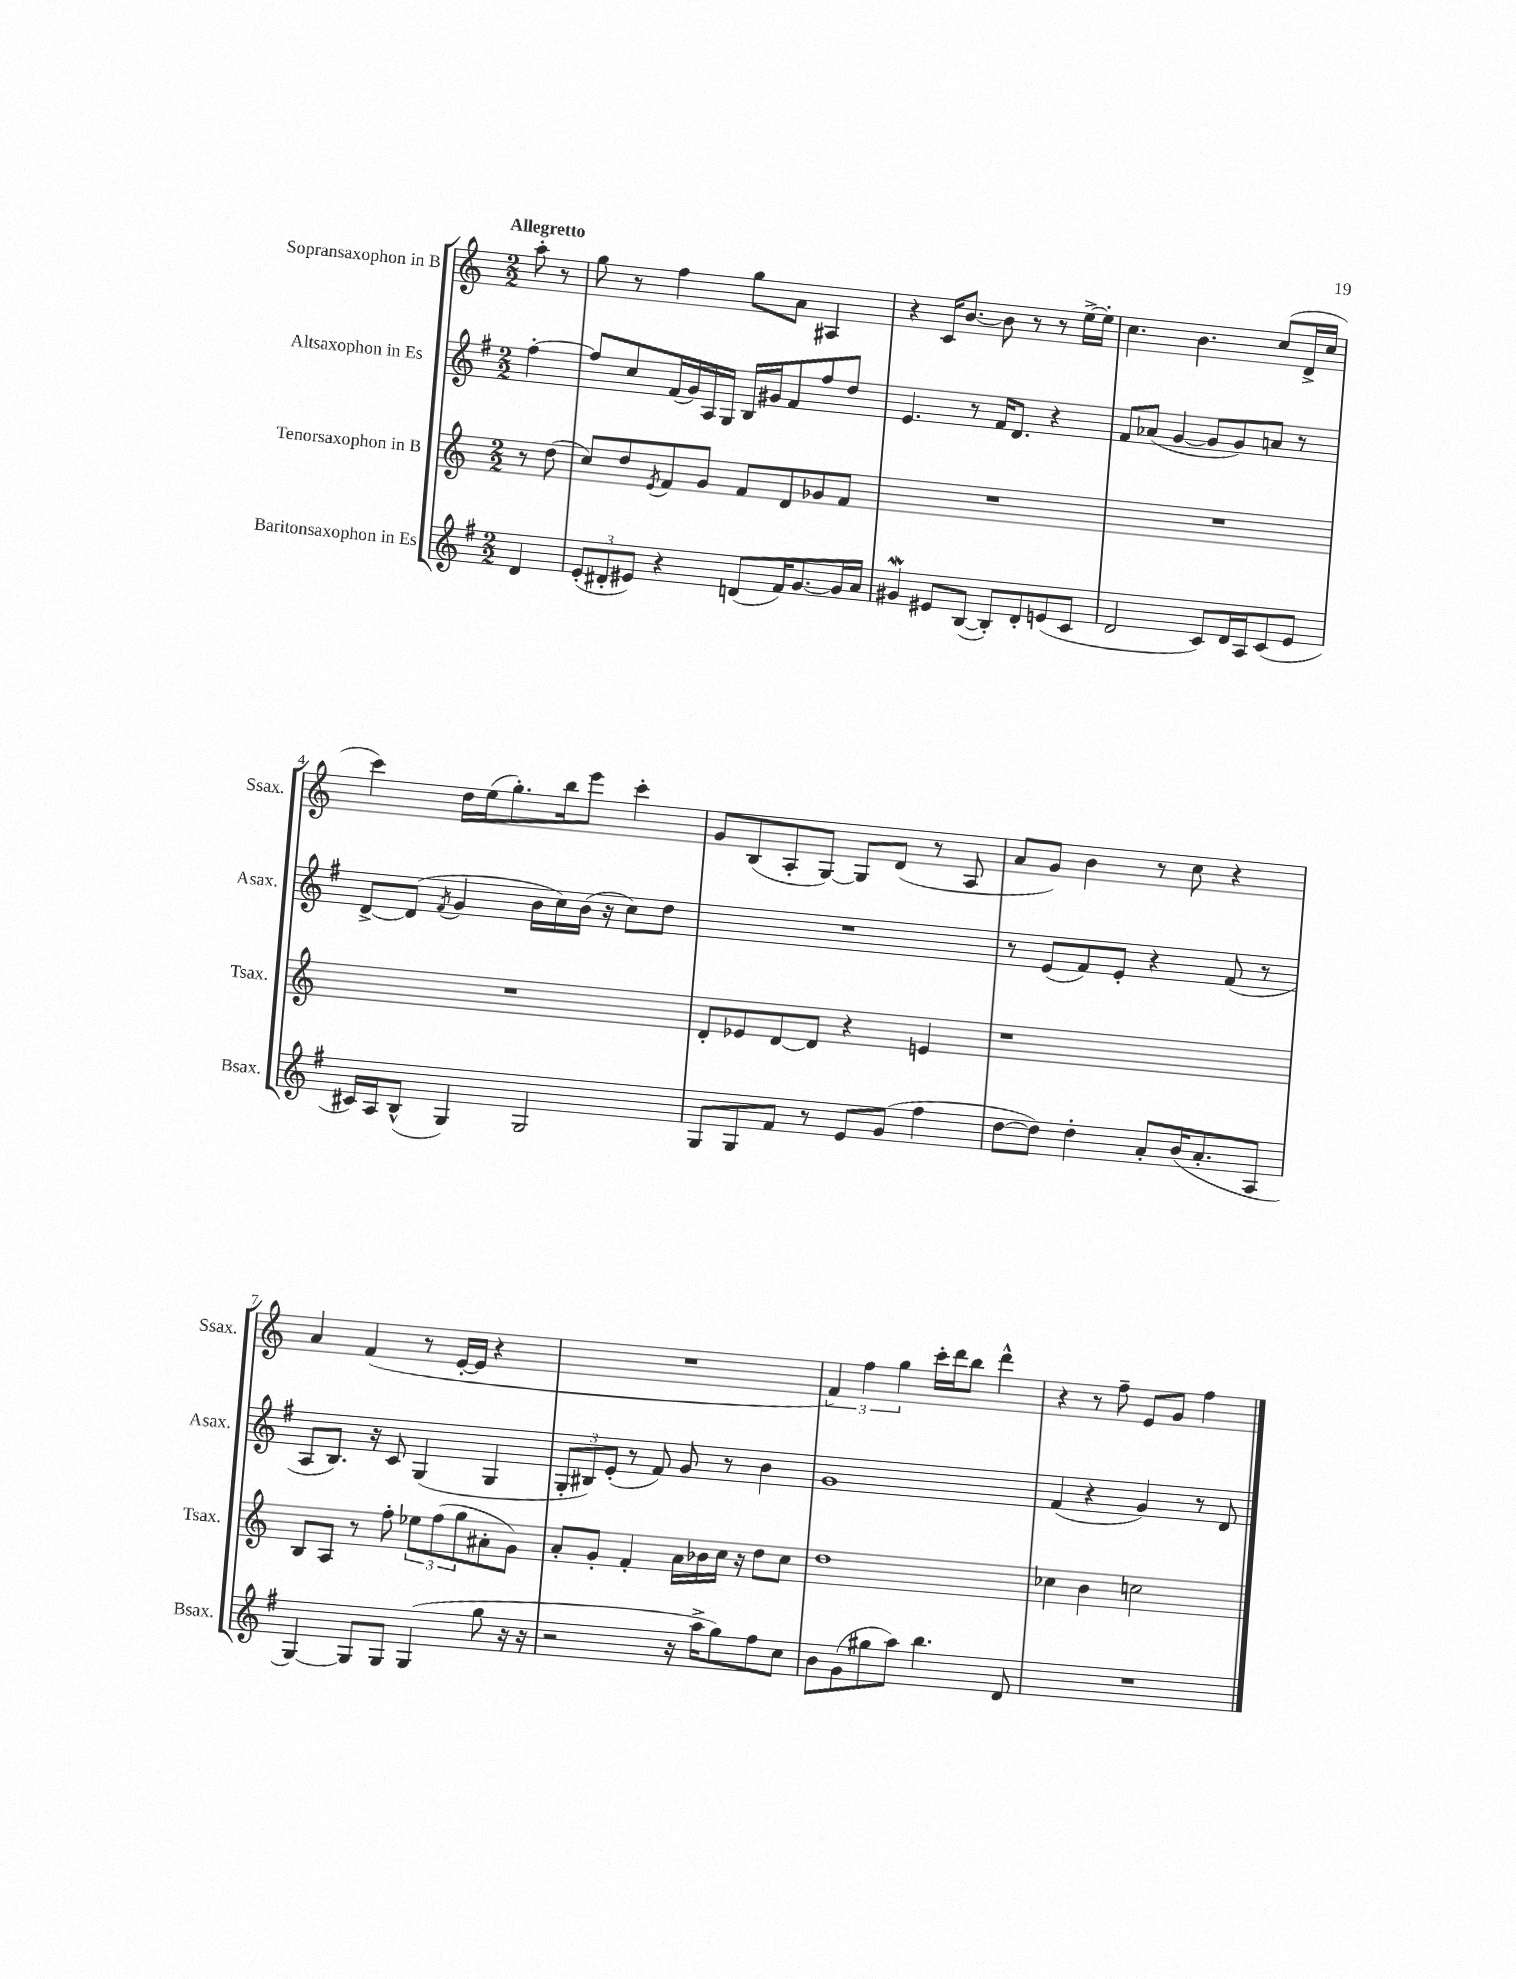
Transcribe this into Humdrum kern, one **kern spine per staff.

**kern	**kern	**kern	**kern
*staff4	*staff3	*staff2	*staff1
*clefG2	*clefG2	*clefG2	*clefG2
*k[f#]	*k[]	*k[f#]	*k[]
*M2/2	*M2/2	*M2/2	*M2/2
4d	8r	[4ff#'	8aa'
.	(8dd	.	8r
=	=	=	=
(12e'	8cc)	8ff#]	8gg
12d#'	.	.	.
.	8dd	8cc	8r
12e#)	.	.	.
.	8qe	.	.
4r	8f	(16f#	4ff
.	.	16g)	.
.	8g	16A	.
.	.	16G	.
(8d	8f	16B	8gg
.	.	16g#	.
16f#)	8d	8f#	8a
[8.g	.	.	.
.	8g-	8ff#	4A#
16g]	8f	8dd	.
16a	.	.	.
=	=	=	=
4g#	1r	4.e	4r
8e#	.	.	16c
.	.	.	[8.b
([8B	.	8r	.
8B'])	.	16f#	8b]
.	.	8.d	.
8d'	.	.	8r
(8e	.	4r	8r
8c	.	.	[16ee^
.	.	.	16ee']
=	=	=	=
2d	1r	8f#	4.cc
.	.	(8a-	.
.	.	[4g	.
.	.	.	4.b
8c)	.	8g]	.
16d	.	8g)	.
16A	.	.	.
(8c	.	8a	(8cc
8e	.	8r	16d^
.	.	.	16cc
=	=	=	=
16c#)	1r	[8d^	4ccc)
16A	.	.	.
(8B^^	.	(8d]	.
.	.	8qf#	.
4G)	.	4g	16dd
.	.	.	(16ee
.	.	.	8.gg')
2G	.	16b	.
.	.	16cc)	16bb
.	.	(16b	8eee
.	.	16r	.
.	.	8cc)	4ccc'
.	.	8dd	.
=	=	=	=
8G	8d'	1r	8g
8G	8e-	.	(8B
8f#	[8d	.	8A'
8r	8d]	.	[8G)
8e	4r	.	8G]
(8g	.	.	(8d
4ff#	4e	.	8r
.	.	.	8A
=	=	=	=
[8dd	1r	8r	8a
8dd])	.	(8e	8g)
4dd'	.	8f#)	4b
.	.	8e'	.
8a'	.	4r	8r
(16b	.	.	8cc
8.a'	.	.	.
.	.	(8f#	4r
8A	.	8r	.
=	=	=	=
[4G)	8B	8A	4a
.	8A	8.B)	.
8G]	8r	.	(4f
.	.	16r	.
8G	8ff'	8c	.
(4G	12ee-	(4G	8r
.	(12ff	.	.
.	.	.	[16e'
.	12gg	.	.
.	.	.	16e]
8gg	8a#'	4G	4r
16r	8g)	.	.
16r	.	.	.
=	=	=	=
2r	8a'	12G'	1r
.	.	12B#)	.
.	8g'	.	.
.	.	(12e'	.
.	4f'	8r	.
.	.	8f#)	.
16r	16a	8g	.
16aa^	16b-	.	.
8gg)	16cc	8r	.
.	16r	.	.
8ff#	8dd	4b	.
8cc	8cc	.	.
=	=	=	=
8b	1dd	1g	6f)
(8g	.	.	.
.	.	.	6ff
8gg#	.	.	.
.	.	.	6gg
8aa)	.	.	.
4.bb	.	.	16ccc'
.	.	.	16ddd
.	.	.	8bb
.	.	.	4ddd^^
8d	.	.	.
=	=	=	=
1r	4cc-	(4f#	4r
.	4b	4r	8r
.	.	.	8ff~
.	2cc	4g)	8e
.	.	.	8g
.	.	8r	4ff
.	.	8d	.
==	==	==	==
*-	*-	*-	*-
